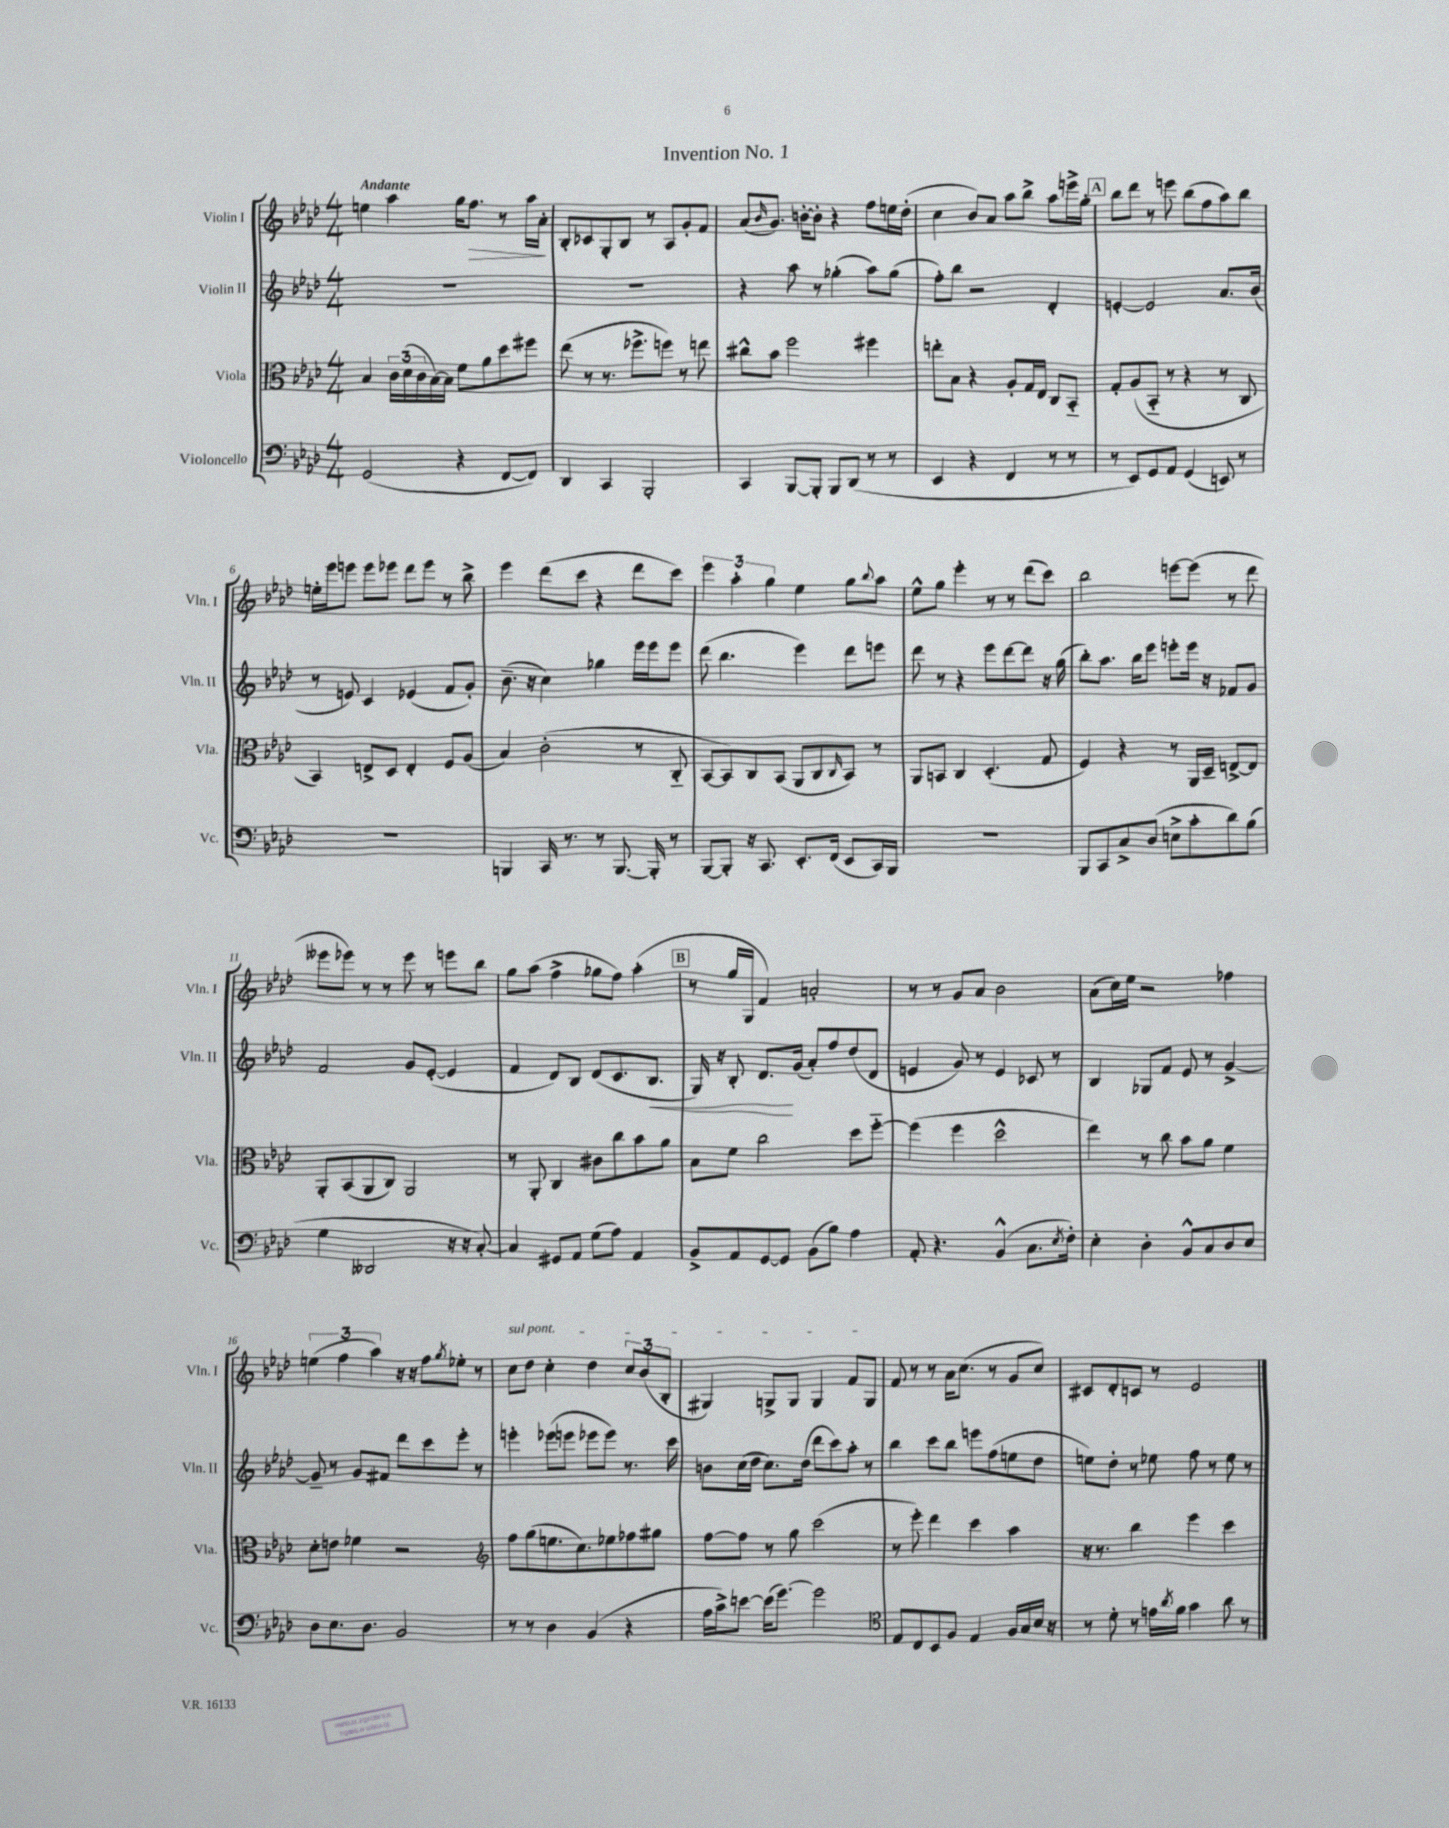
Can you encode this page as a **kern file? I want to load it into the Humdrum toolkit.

**kern	**kern	**kern	**kern
*staff4	*staff3	*staff2	*staff1
*clefF4	*clefC3	*clefG2	*clefG2
*k[b-e-a-d-]	*k[b-e-a-d-]	*k[b-e-a-d-]	*k[b-e-a-d-]
*M4/4	*M4/4	*M4/4	*M4/4
(2GG	4B-	1r	4ee
.	24c	.	4aa-
.	(24d-	.	.
.	24c	.	.
.	[16B-)	.	.
.	16B-]	.	.
4r	8f	.	16gg
.	.	.	8.ff
.	8a-	.	.
[8FF	8dd-	.	8r
8FF])	8ff#	.	16aa-
.	.	.	16a-'
=	=	=	=
4DD-	(8ee-	1r	8B-'
.	8r	.	8c-
4CC	8.r	.	8G'
.	.	.	8B-
.	8.ff-^	.	.
2BBB-'	.	.	8r
.	8ff)	.	8A-
.	8r	.	8g'
.	8ee	.	8f
=	=	=	=
4CC	8cc#^^	4r	(8a-
.	.	.	16qqb-
.	8b-	.	8.g)
[8BBB-	2ff	8aa-	.
.	.	.	[16b'
8BBB-']	.	8r	8b']
8BBB-	.	(4gg-'	4r
(8DD-	.	.	.
8r	4ff#	8aa-)	8ff
8r	.	(8gg-	16ee
.	.	.	(16dd-'
=	=	=	=
4EE-	8ee'	8ff')	4cc
.	8B-	8bb-	.
4r	4r	2r	8b-)
.	.	.	8a-
4FF	8A-'	.	8aa-
.	16G	.	8bb-^
.	16E-	.	.
8r	8C	4d-'	8aa-
8r	8BB-'~	.	16eee^
.	.	.	16gg'
=	=	=	=
8r	8G'	[4e'	8bb-
8EE-)	(8A-	.	8ddd-
8GG	8BB-'~	2e]	8r
8AA-	8r	.	8eee
(4GG	4r	.	(8bb-
.	.	.	8ff
8EE)	8r	8.a-	8aa-)
8r	8C	.	8bb-
.	.	(16b-	.
=	=	=	=
1r	4BB-)	8r	16ee'
.	.	.	16eee-
.	.	8e)	8eee
.	8E^	4c	8eee
.	8D-	.	8eee-
.	4E'	(4e-	8ddd-
.	.	.	8eee-
.	8F	8f	8r
.	(8A-	8g')	8bb-^
=	=	=	=
4BBB	4B-)	(8.b-~	4eee-
.	.	16r	.
16CC	(2c'	4cc)	(8ddd-
8.r	.	.	.
.	.	.	8ccc
8r	.	4gg-	4r
[8.BBB	.	.	.
.	8r	16eee-	8ddd-
16BBB']	.	16eee-	.
8r	8C'~	8eee-	8ccc)
=	=	=	=
[8BBB-	[8BB-	(8ddd-	6eee-
8BBB-']	8BB-])	4.bb-	.
.	.	.	6aa-'
16r	8C	.	.
8.CC	.	.	.
.	.	.	6gg
.	(8BB-	.	.
8.EE-'	8AA-	4eee-)	4ee-
.	8C	.	.
(16FF	.	.	.
.	16qqC	.	.
8EE-	8BB-)	8ddd-	8gg
.	.	.	8qqbb-
16CC)	8r	8eee	8aa-
16BBB-	.	.	.
=	=	=	=
1r	8AA-	8ddd-	8ee-^^
.	8BB	8r	8gg
.	4C	4r	4eee-'
.	(4.D-'	8eee-	8r
.	.	[8ddd-	8r
.	.	8ddd-]	(8ddd-
.	8G	16r	8ccc)
.	.	(16gg	.
=	=	=	=
8BBB-	4F)	8bb-')	2bb-
8CC	.	8.aa-	.
8C^	4r	.	.
.	.	16bb-	.
(8D-	.	8eee-	.
8E^	8r	8eee'	[8eee
8c'	16AA-	16eee	(8eee]
.	16D-~	16r	.
8d-)	[8E^	8f-	8r
(8B-	8E]	8g	8ddd-
=	=	=	=
4G	8AA-'	2f	8eee--
.	(8BB-	.	8eee-)
2DD--	8AA-	.	8r
.	8C)	.	8r
.	2AA-	8g	8eee-
.	.	([8e-'	8r
16r	.	4e-]	8eee
16r	.	.	.
[8C')	.	.	8bb-
=	=	=	=
4C]	8r	4f	8gg
.	8AA-'	.	(8aa-
8GG#	4C	8d-)	4ff^
8AA-	.	8B-	.
(8G	8c#	(8d-	8gg-
8A-)	8cc	8.c	8ff)
4AA-	8b-	.	(4aa-'
.	.	8.B-	.
.	8a-	.	.
=	=	=	=
8BB-^	8B-	16G)	8r
.	.	16r	.
8AA-	8f	8B-'	16gg
.	.	.	16G
[8GG	2cc	8.d-	4f)
8GG]	.	.	.
.	.	(16g	.
(8BB-	.	8a-')	2a'
8B-)	.	8ff	.
4A-	8dd-	(8dd-	.
.	[8ff'~	8d-	.
=	=	=	=
8AA-'	(4ff]	4e	8r
4.r	.	.	8r
.	4ff	8g)	8g
.	.	8r	8a-
(4BB-^^	2dd-^^	4e	2b-
8.C	.	8c-	.
.	.	8r	.
8qE-	.	.	.
16F')	.	.	.
=	=	=	=
4E-'	4ee-)	4B-	(8a-
.	.	.	16cc)
.	.	.	16ee-
4D-'	8r	8G-	2r
.	8cc	8f	.
8BB-^^	8b-	8e-	.
8C	8a-	8r	.
8D-	4f	[4g^	4ff-
8E-	.	.	.
=	=	=	=
8D-	8d-'	8g~]	(6ee
8.E-	8e	8r	.
.	.	.	6ff
.	4f-	8g	.
8.D-	.	.	.
.	.	.	6aa-)
.	.	8f#	.
2BB-	2r	8ddd-	16r
.	.	.	16r
.	.	8ccc	8ff
.	.	.	8qgg
.	.	8eee-'	8ee-'
.	.	8r	8r
=	=	=	=
*	*clefG2	*	*
8r	8ff	4eee'	8cc
8r	(8gg	.	8dd-
4D-	8.ee	(8eee-	4cc'
.	.	8eee	.
.	8.cc)	.	.
(4BB-	.	8eee-	4dd-
.	8ee-	8eee-)	.
4r	8ff-	8.r	12cc
.	.	.	(12b-
.	8gg#	.	.
.	.	.	12B-'
.	.	16ccc	.
=	=	=	=
16A-	[8ff	8b	4G#)
16c^)	.	.	.
[8e	8ff]	(16cc	.
.	.	16dd-	.
(16e]	8r	8.cc)	8G^
[8.g)	.	.	.
.	8gg	.	8G
.	.	(16dd-	.
2g]	(2ccc	8ddd-	4G
.	.	8ccc)	.
.	.	8aa-'	8f
.	.	8r	8G
=	=	=	=
*clefC4	*	*	*
8E-	8r	4bb-	8f
8C	8eee-')	.	8r
8BB-	4ddd-	8ccc	8r
8F	.	8bb-	16a-
.	.	.	(8.cc
4E-	4ccc	8eee	.
.	.	(8ff	8r
16F	4aa-	8ee	8g
16G	.	.	.
16B-	.	8dd-	8cc)
16r	.	.	.
=	=	=	=
8r	16r	8ee)	8c#
.	8.r	.	.
8d-'	.	8dd-'	8d-'
8r	4bb-	8r	8c
16e	.	8ee-	8r
8qa-	.	.	.
16f	.	.	.
4g	4eee-	8ff	2e-
.	.	8r	.
8a-	4ccc	8ee-	.
8r	.	8r	.
==	==	==	==
*-	*-	*-	*-
